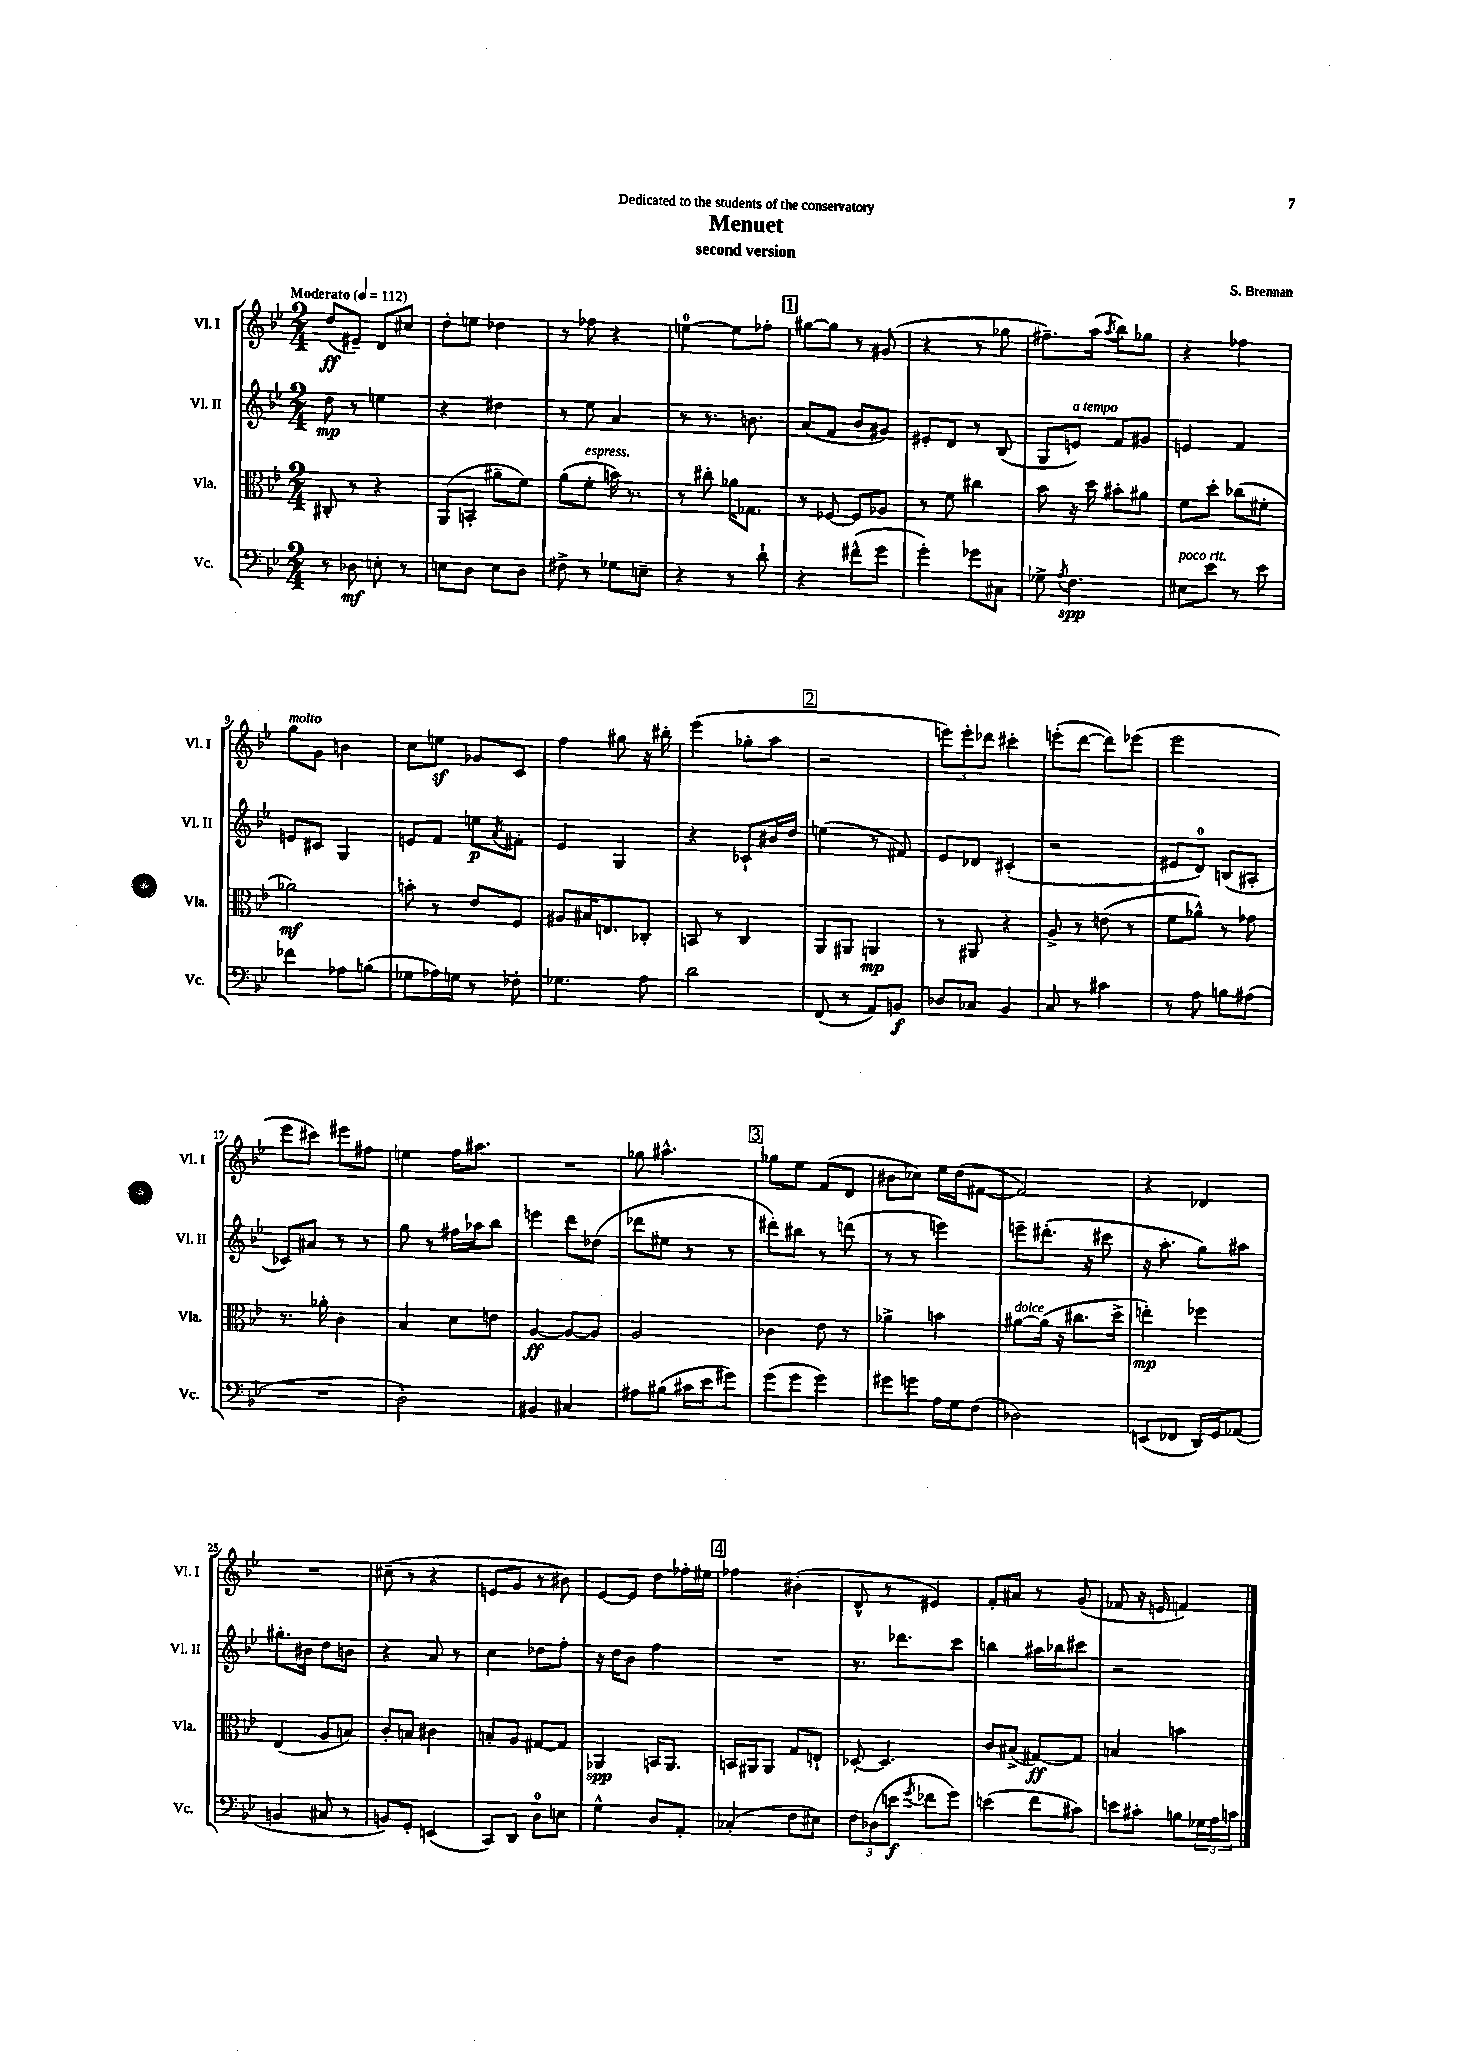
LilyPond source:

\header { title = "Menuet" composer = "S. Brennan" subtitle = "second version" dedication = "Dedicated to the students of the conservatory" }
<<
\new StaffGroup <<
\new Staff = "s0" \with { instrumentName = "Vl. I" shortInstrumentName = "Vl. I" } {
    \clef treble \key bes \major \numericTimeSignature \time 2/4 \tempo "Moderato" 4 = 112
    d''8\ff( eis'8--) d'8 cis''8 |
    d''8-. e''8 des''4 |
    r8 fes''8 r4 |
    e''4-0~ e''8 fes''8-. |
    \mark \markup { \box "1" } gis''8~ gis''8 r8 gis'8( |
    r4 r8 ges''8 |
    fis''8.--) a''16( \acciaccatura { a''8 } bes''8) ges''8 |
    r4 fes''4 |
    g''8^\markup { \italic "molto" } g'8 b'4 |
    c''8 e''8\sf ges'8 c'8 |
    f''4 gis''8 r16 bis''16-. |
    ees'''4( ges''8-. a''8 |
    \mark \markup { \box "2" } r2 |
    \tuplet 3/2 { e'''8) e'''8-. des'''8 } cis'''4-. |
    e'''8-.( d'''8~ d'''8) ees'''8( |
    ees'''2 |
    ees'''8 cis'''8) eis'''8 fis''8 |
    e''4 f''16 ais''8. |
    R2 |
    ges''8 ais''4.-^ |
    \mark \markup { \box "3" } ges''8 ees''8 f'8( d'8 |
    bis'8 ces''8) ees''16 d''16( fis'8~ |
    fis'2) |
    r4 des'4 |
    R2 |
    cis''8--( r8 r4 |
    e'8 g'8 r8 bis'8) |
    ees'8~ ees'8 d''8 fes''16-. eis''16 |
    \mark \markup { \box "4" } fes''4 bis'4-.( |
    d'8-^ r8 eis'4) |
    f'8-. ais'8 r8 g'8( |
    fes'8 r16 e'16 f'4) \bar "|." |
}
\new Staff = "s1" \with { instrumentName = "Vl. II" shortInstrumentName = "Vl. II" } {
    \clef treble \key bes \major \numericTimeSignature \time 2/4
    d''8\mp r8 e''4 |
    r4 dis''4 |
    r8 ees''8 a'4 |
    r8 r8. b'8. |
    \mark \markup { \box "1" } a'8( f'8 bes'8 gis'8) |
    eis'8-. d'8 r8 bes8( |
    g8 e'8^\markup { \italic "a tempo" }) f'8 gis'8 |
    e'4 f'4 |
    e'8 cis'8 g4 |
    e'8 f'8 e''8\p \acciaccatura { a'8 } fis'8-. |
    ees'4 g4 |
    r4 ces'8-! bis'16 d''16 |
    \mark \markup { \box "2" } e''4( r8 fis'8) |
    ees'8 des'8 cis'4-.( |
    r2 |
    eis'8 d'8-0) b8( ais8-. |
    ces'8) ais'8 r8 r8 |
    g''8 r8 fis''16 aes''16 bes''8 |
    e'''4 d'''8 des''8( |
    des'''8 eis''8 r8 r8 |
    \mark \markup { \box "3" } dis'''8-.) bis''8 r8 d'''8( |
    r8 r8 e'''4) |
    e'''8-- dis'''8.-.( r16 cis'''8 |
    r16 a''8.-. g''8) ais''8 |
    gis''8.-. bis'16 d''8 b'8 |
    r4 a'8 r8 |
    c''4 des''8 f''8-. |
    r16 d''16 bes'8 f''4 |
    \mark \markup { \box "4" } R2 |
    r8. des'''8. c'''8 |
    b''4 ais''16 bes''16 cis'''8 |
    r2 \bar "|." |
}
\new Staff = "s2" \with { instrumentName = "Vla." shortInstrumentName = "Vla." } {
    \clef alto \key bes \major \numericTimeSignature \time 2/4
    cis8-. r8 r4 |
    a,8( b,8-. ais'8-- f'8) |
    a'8( f'8-.^\markup { \italic "espress." } b'16) r8. |
    r8 cis''8-. aes'16 ges8. |
    \mark \markup { \box "1" } r8 fes8~ fes8 aes8 |
    r8 f'8 cis''4 |
    bes'8 r16 d''16 bis'8-. ais'8 |
    f'8 d''8-. ces''8( fis'8-. |
    aes'2\mf) |
    b'8-. r8 ees'8 f8 |
    ais8 bis16 e8. ces8-. |
    b,8 r8 c4 |
    \mark \markup { \box "2" } a,8 ais,8 a,4\mp |
    r8 ais,8 r4 |
    a8-> r8 e'8( r8 |
    f'8 aes'8-^) r8 ges'8 |
    r8. aes'16-. c'4 |
    bes4 d'8 e'8 |
    a4~\ff a8~ a8 |
    a2 |
    \mark \markup { \box "3" } ces'4 ees'8 r8 |
    aes'4-> b'4 |
    ais'8~^\markup { \italic "dolce" } ais'16( r16 cis''8. d''16-> |
    e''4-.\mp) fes''4 |
    ees4( a8 b8) |
    c'8-. b8 cis'4 |
    b8-. a8 gis8~ gis8 |
    aes,4\spp b,16 aes,8. |
    \mark \markup { \box "4" } b,16 ais,16 ais,8 g8 e8-! |
    des8~-. des4. |
    c'8 bis8->( gis8~\ff) gis8 |
    b4 b'4 \bar "|." |
}
\new Staff = "s3" \with { instrumentName = "Vc." shortInstrumentName = "Vc." } {
    \clef bass \key bes \major \numericTimeSignature \time 2/4
    r8 des8\mf e8-. r8 |
    e8 d8 e8 d8 |
    fis8-> r8 ges8 e8-- |
    r4 r8 d'8-! |
    \mark \markup { \box "1" } r4 fis'8-^( g'8 |
    g'4-.) ges'8 cis8 |
    ges8-> \acciaccatura { a8 } f4.\spp |
    eis8^\markup { \italic "poco rit." } ees'8 r8 ees'8 |
    fes'4 aes8 b8( |
    ges8 aes16) g16 r8 fes8-. |
    ges4. a8 |
    d'2 |
    \mark \markup { \box "2" } f,8( r8 a,8) b,8\f |
    des8 ces8 bes,4 |
    c8 r8 cis'4 |
    r8 a8 b8 ais8( |
    R2 |
    d2-.) |
    bis,4 cis4 |
    ais8 bis8( cis'16 ees'16 gis'8) |
    \mark \markup { \box "3" } g'8( g'8 g'4) |
    gis'8 g'8 a16 g16 f8( |
    des2) |
    e,8( fes,8 d,16) g,16 aes,8( |
    b,4 cis8 r8 |
    b,8) g,8-. e,4( |
    c,8) d,8 d8-0 e8 |
    g4-^ d8 a,8-. |
    \mark \markup { \box "4" } ces4-.( f8 eis8) |
    \tuplet 3/2 { f8 des8( e'8\f } \acciaccatura { g'8 } fes'8 g'8) |
    e'4( f'8 cis'8) |
    e'8 cis'8-. b8 \tuplet 3/2 { ges16 a16 c'16 } \bar "|." |
}
>>
>>
